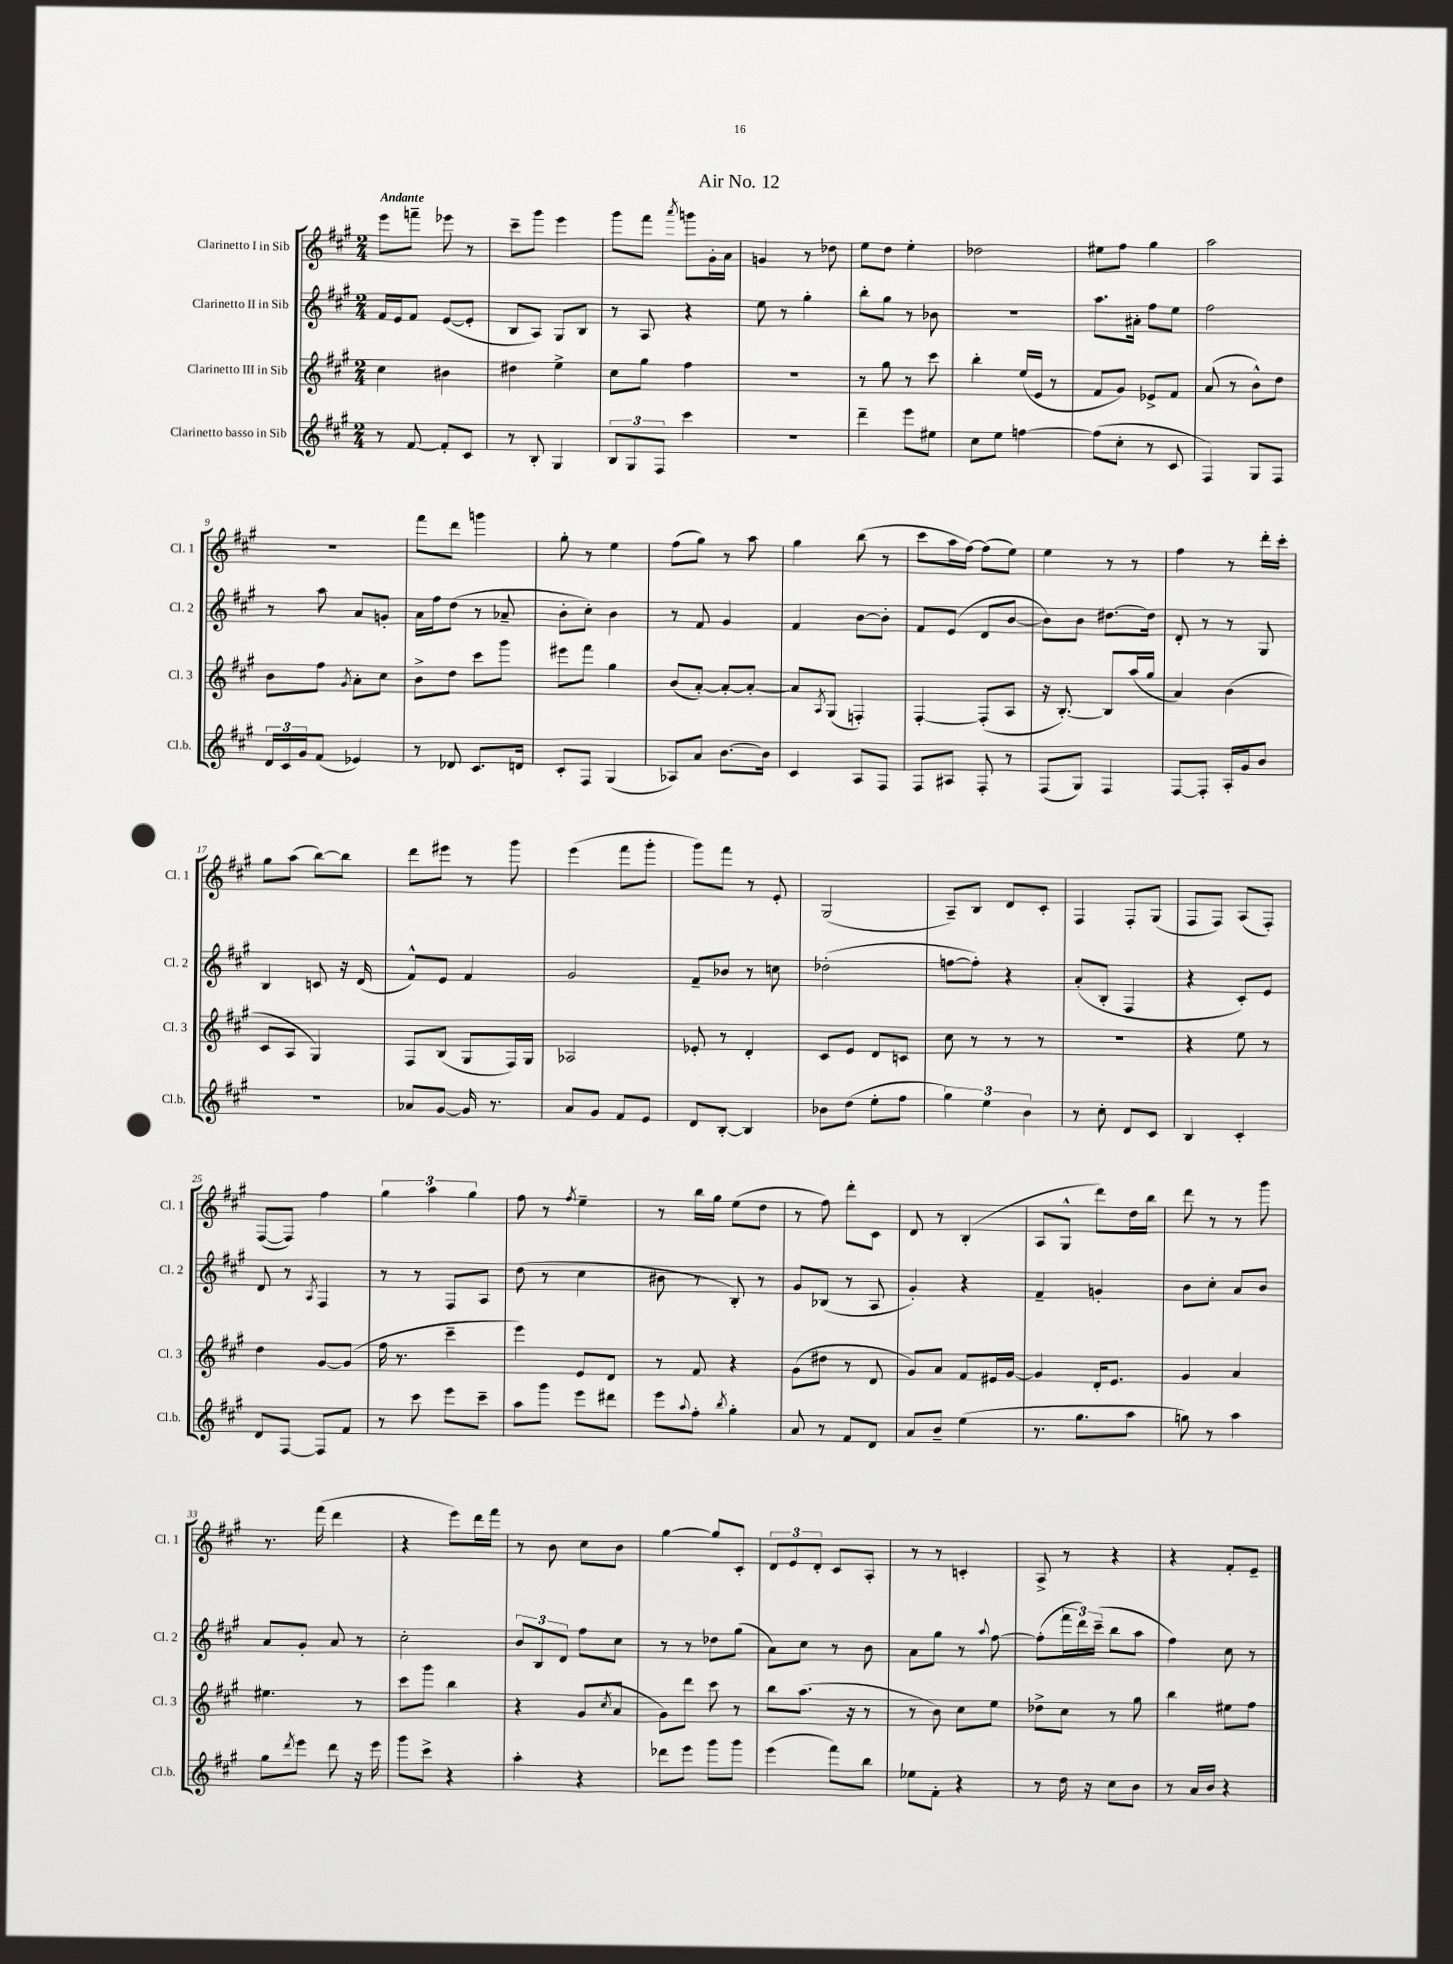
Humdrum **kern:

**kern	**kern	**kern	**kern
*part4	*part3	*part2	*part1
*staff4	*staff3	*staff2	*staff1
*I"Clarinetto basso in Sib	*I"Clarinetto III in Sib	*I"Clarinetto II in Sib	*I"Clarinetto I in Sib
*I'Cl.b.	*I'Cl. 3	*I'Cl. 2	*I'Cl. 1
*clefG2	*clefG2	*clefG2	*clefG2
*k[f#c#g#]	*k[f#c#g#]	*k[f#c#g#]	*k[f#c#g#]
*M2/4	*M2/4	*M2/4	*M2/4
=1	=1	=1	=1
!	!	!	!LO:TX:a:B:t=Andante
8r	4cc#\	16f#/LL	8eee\L
.	.	16e/J	.
[8f#/	.	8f#/J	8fffn~\J
8f#'/L]	4b#X\	([8e/L	8eee-X\
8c#/J	.	8e'/J]	8r
=2	=2	=2	=2
8r	4dd#X\	8B/L	8ccc#~\L
8B'/	.	8A/J)	8ggg#\J
4G#/	4ee^\	8G#/L	4eee\
.	.	8B/J	.
=3	=3	=3	=3
12B/L	8cc#\L	8r	8ggg#\L
12G#/	.	.	.
.	8gg#\J	8A/	8fff#\J
12F#/J	.	.	.
.	.	.	8qaaa/
4ccc#\	4ff#\	4r	8gggn\L
.	.	.	16g#'\L
.	.	.	16a\JJ
=4	=4	=4	=4
2r	2r	8ee\	4gn/
.	.	8r	.
.	.	4gg#'\	8r
.	.	.	8dd-X\
=5	=5	=5	=5
4ddd~\	8r	8bb'\L	8ee\L
.	8gg#\	8gg#\J	8dd\J
8eee\L	8r	8r	4ee'\
8ee#X\J	8ccc#\	8b-X\	.
=6	=6	=6	=6
8cc#\L	4bb'\	2r	2dd-X\
8ee\J	.	.	.
[4ffn\	(16ee/LL	.	.
.	16e/JJ	.	.
.	8r	.	.
=7	=7	=7	=7
(8ff\L]	8f#/L	8.aa\L	8ee#X\L
8cc#'\J	8g#/J)	.	8ff#\J
.	.	16a#X'\Jk	.
8r	8e-X^/L	8ff#\L	4gg#\
8c#/	8f#/J	8ee\J	.
=8	=8	=8	=8
4F#/)	(8a/	2ff#\	2aa\
.	8r	.	.
8G#/L	8b^^\L)	.	.
8F#/J	8dd\J	.	.
!!LO:LB:g=z
=9	=9	=9	=9
24d/LL	8b\L	8r	2r
24c#/	.	.	.
24g#/J	.	.	.
(8f#/J	8ff#\J	8aa\	.
.	8qg#/	.	.
4e-X/)	8a'\L	8a/L	.
.	8cc#\J	8gn'/J	.
=10	=10	=10	=10
8r	8b^\L	16a\LL	8fff#\L
.	.	16ff#\J	.
8d-X/	8dd\J	(8dd\J	8ddd\J
8.c#/L	8ccc#\L	8r	4gggn\
.	8ggg#\J	8a-X~/	.
16dn/Jk	.	.	.
=11	=11	=11	=11
8c#'/L	8eee#X\L	8b'\L	8gg#'\
8F#/J	8fff#\J	8cc#'\J)	8r
(4G#/	4gg#\	4b\	4ee\
=12	=12	=12	=12
8A-X/L)	(8b/L	8r	(8ff#\L
8a/J	[8a'/J)	8f#/	8gg#\J)
[8.b\L	8a'/L_	4g#/	8r
.	8a'/J_	.	8aa\
16b\Jk]	.	.	.
=13	=13	=13	=13
4c#/	8a/L]	4f#/	4gg#\
.	8qA/	.	.
.	(8G#/J	.	.
8A/L	4Fn'/)	[8b\L	(8bb\
8F#/J	.	8b'\J]	8r
=14	=14	=14	=14
8F#/L	[4F#'/	8f#/L	8ccc#\L
8A#X/J	.	(8e/J	16aa\L
.	.	.	[16ff#\JJ)
8F#'/	(8F#'/L]	8d/L	(8ff#\L]
8r	8A/J	[8b/J	8ee\J)
=15	=15	=15	=15
(8F#/L	16r	8b\L])	4ee\
.	[8.B'/)	.	.
8G#/J)	.	8b\J	.
4F#/	8B/L]	[8.dd#X\L	8r
.	(16aa/L	.	8r
.	16gg#/JJ	16dd#\Jk]	.
=16	=16	=16	=16
[8F#/L	4a/)	8d'/	4ff#\
8F#'/J]	.	8r	.
16A'/LL	(4b\	8r	8r
16g#/J	.	.	.
8b/J	.	8G#/	16ddd'\LL
.	.	.	16ccc#'\JJ
!!LO:LB:g=z
=17	=17	=17	=17
2r	8c#/L	4B/	8gg#\L
.	8A/J	.	(8aa\J
.	4G#/)	8cn/	[8bb\L)
.	.	16r	8bb\J]
.	.	(16d/	.
=18	=18	=18	=18
8a-X/L	8F#/L	8f#^^/L)	8ddd\L
[8g#/J	(8B/J	8e/J	8eee#X\J
16g#/]	8G#/L	4f#/	8r
8.r	.	.	.
.	16F#/L)	.	8ggg#\
.	16G#/JJ	.	.
=19	=19	=19	=19
8a/L	2A-X/	2g#/	(4eee\
8g#/J	.	.	.
8f#/L	.	.	8fff#\L
8e/J	.	.	8ggg#'\J
=20	=20	=20	=20
8d/L	8e-X'/	8f#~/L	8ggg#\L)
[8B'/J	8r	8b-X/J	8fff#\J
4B/]	4d'/	8r	8r
.	.	8ccn\	8e'/
=21	=21	=21	=21
8b-X\L	8c#/L	(2dd-X'\	(2G#/
(8dd\J	8e/J	.	.
8ee'\L	8d/L	.	.
8ff#\J	8cn/J	.	.
=22	=22	=22	=22
6gg#\)	8cc#\	[8ffn\L	8A~/L)
.	8r	8ff'\J])	8B/J
6ee\	.	.	.
.	8r	4r	8d/L
6b\	.	.	.
.	8r	.	8c#'/J
=23	=23	=23	=23
8r	2r	(8a'/L	4F#/
8cc#'\	.	8B'/J	.
8d/L	.	4F#/	8F#'/L
8c#/J	.	.	(8G#/J
=24	=24	=24	=24
4B/	4r	4r	8F#/L
.	.	.	8F#/J)
4c#'/	8ee\	8c#'/L)	(8A/L
.	8r	8e/J	8F#'/J)
!!LO:LB:g=z
=25	=25	=25	=25
8d/L	4dd\	8d/	([8F#/L
[8F#/J	.	8r	8F#/J])
.	.	8qA/	.
8F#/L]	[8g#/L	4F#/	4ff#\
8f#/J	(8g#/J]	.	.
=26	=26	=26	=26
8r	16ff#\	8r	6gg#\
.	8.r	.	.
8ccc#\	.	8r	.
.	.	.	6aa\
8eee\L	4ccc#~\	8F#/L	.
.	.	.	6gg#\
8ccc#~\J	.	8A/J	.
=27	=27	=27	=27
8aa\L	4eee\)	(8dd\	8ff#\
8ggg#\J	.	8r	8r
.	.	.	8qff#/
8eee\L	8e/L	4cc#\	4ee~\
8ddd#X\J	8d/J	.	.
=28	=28	=28	=28
8eee\L	8r	8b#X\	8r
8qqaa/	.	.	.
8ff#'\J	8f#/	8r	16bb\LL
.	.	.	16gg#\JJ
8qbb/	.	.	.
4gg#'\	4r	8B'/)	(8ee\L
.	.	8r	8dd\J
=29	=29	=29	=29
8a/	(8g#\L	8g#/L	8r
8r	8dd#X\J	(8B-X/J	8ff#\)
8f#/L	8r	8r	8ddd'\L
8d/J	8d/	8A/	8c#\J
=30	=30	=30	=30
8a/L	8g#/L)	4g#'/)	8d/
8b~/J	8a/J	.	8r
(4ee\	8f#/L	4r	(4B'/
.	16e#X/L	.	.
.	[16g#/JJ	.	.
=31	=31	=31	=31
8.r	4g#/]	4f#~/	8A/L
.	.	.	8G#^^/J
8.gg#\L	.	.	.
.	16d'/KL	4gn'/	8ddd\L)
.	8.e/J	.	.
8aa\J	.	.	16dd\L
.	.	.	16bb\JJ
=32	=32	=32	=32
8ggn\)	4g#/	8b\L	8ddd\
8r	.	8cc#'\J	8r
4aa\	4a/	8a/L	8r
.	.	8b/J	8ggg#\
!!LO:LB:g=z
=33	=33	=33	=33
8gg#\L	4.ee#X\	8a/L	8.r
8qddd/	.	.	.
8eee\J	.	8g#'/J	.
.	.	.	(16fff#\
8ddd\	.	8a/	4ddd\
16r	8r	8r	.
16eee\	.	.	.
=34	=34	=34	=34
8ggg#\L	8ccc#\L	2cc#'\	4r
8ccc#^\J	8ggg#\J	.	.
4r	4bb\	.	8eee\L)
.	.	.	16ddd\L
.	.	.	16fff#\JJ
=35	=35	=35	=35
4aa'\	4r	12b/L	8r
.	.	12B/	.
.	.	.	8b\
.	.	12d/J	.
4r	(8g#/L	8ff#\L	8cc#\L
.	8qcc#/	.	.
.	8a/J	8cc#\J	8b\J
=36	=36	=36	=36
8ddd-X\L	8g#\L)	8r	[4gg#\
8eee\J	8ddd\J	8r	.
8ggg#\L	8ccc#\	8dd-X\L	8gg#/L]
8ggg#\J	8r	(8gg#\J	8c#'/J
=37	=37	=37	=37
(4eee\	8bb\L	8a\L)	12d/L
.	.	.	12e/
.	(8.aa\J	8cc#\J	.
.	.	.	12d'/J
8fff#\L)	.	8r	8c#/L
.	16r	.	.
8bb\J	8r	8b\	8A'/J
=38	=38	=38	=38
8ee-X\L	8r	8a\L	8r
8f#'\J	8b\)	8gg#\J	8r
4r	8cc#\L	8r	4cn'/
.	.	8qqaa/	.
.	8ee\J	[8ff#\	.
=39	=39	=39	=39
8r	8dd-X^\L	(8ff#'\L]	8A^/
16dd\	8cc#\J	24fff#\L	8r
.	.	24ddd\)	.
16r	.	.	.
.	.	(24ccc#~\JJ	.
8cc#\L	8r	8bb\L	4r
8b\J	8gg#\	8aa\J	.
=40	=40	=40	=40
8r	4bb\	4ff#\)	4r
16a/LL	.	.	.
16b/JJ	.	.	.
4r	8ee#X\L	8cc#\	8f#'/L
.	8ff#\J	8r	8e~/J
==	==	==	==
*-	*-	*-	*-
